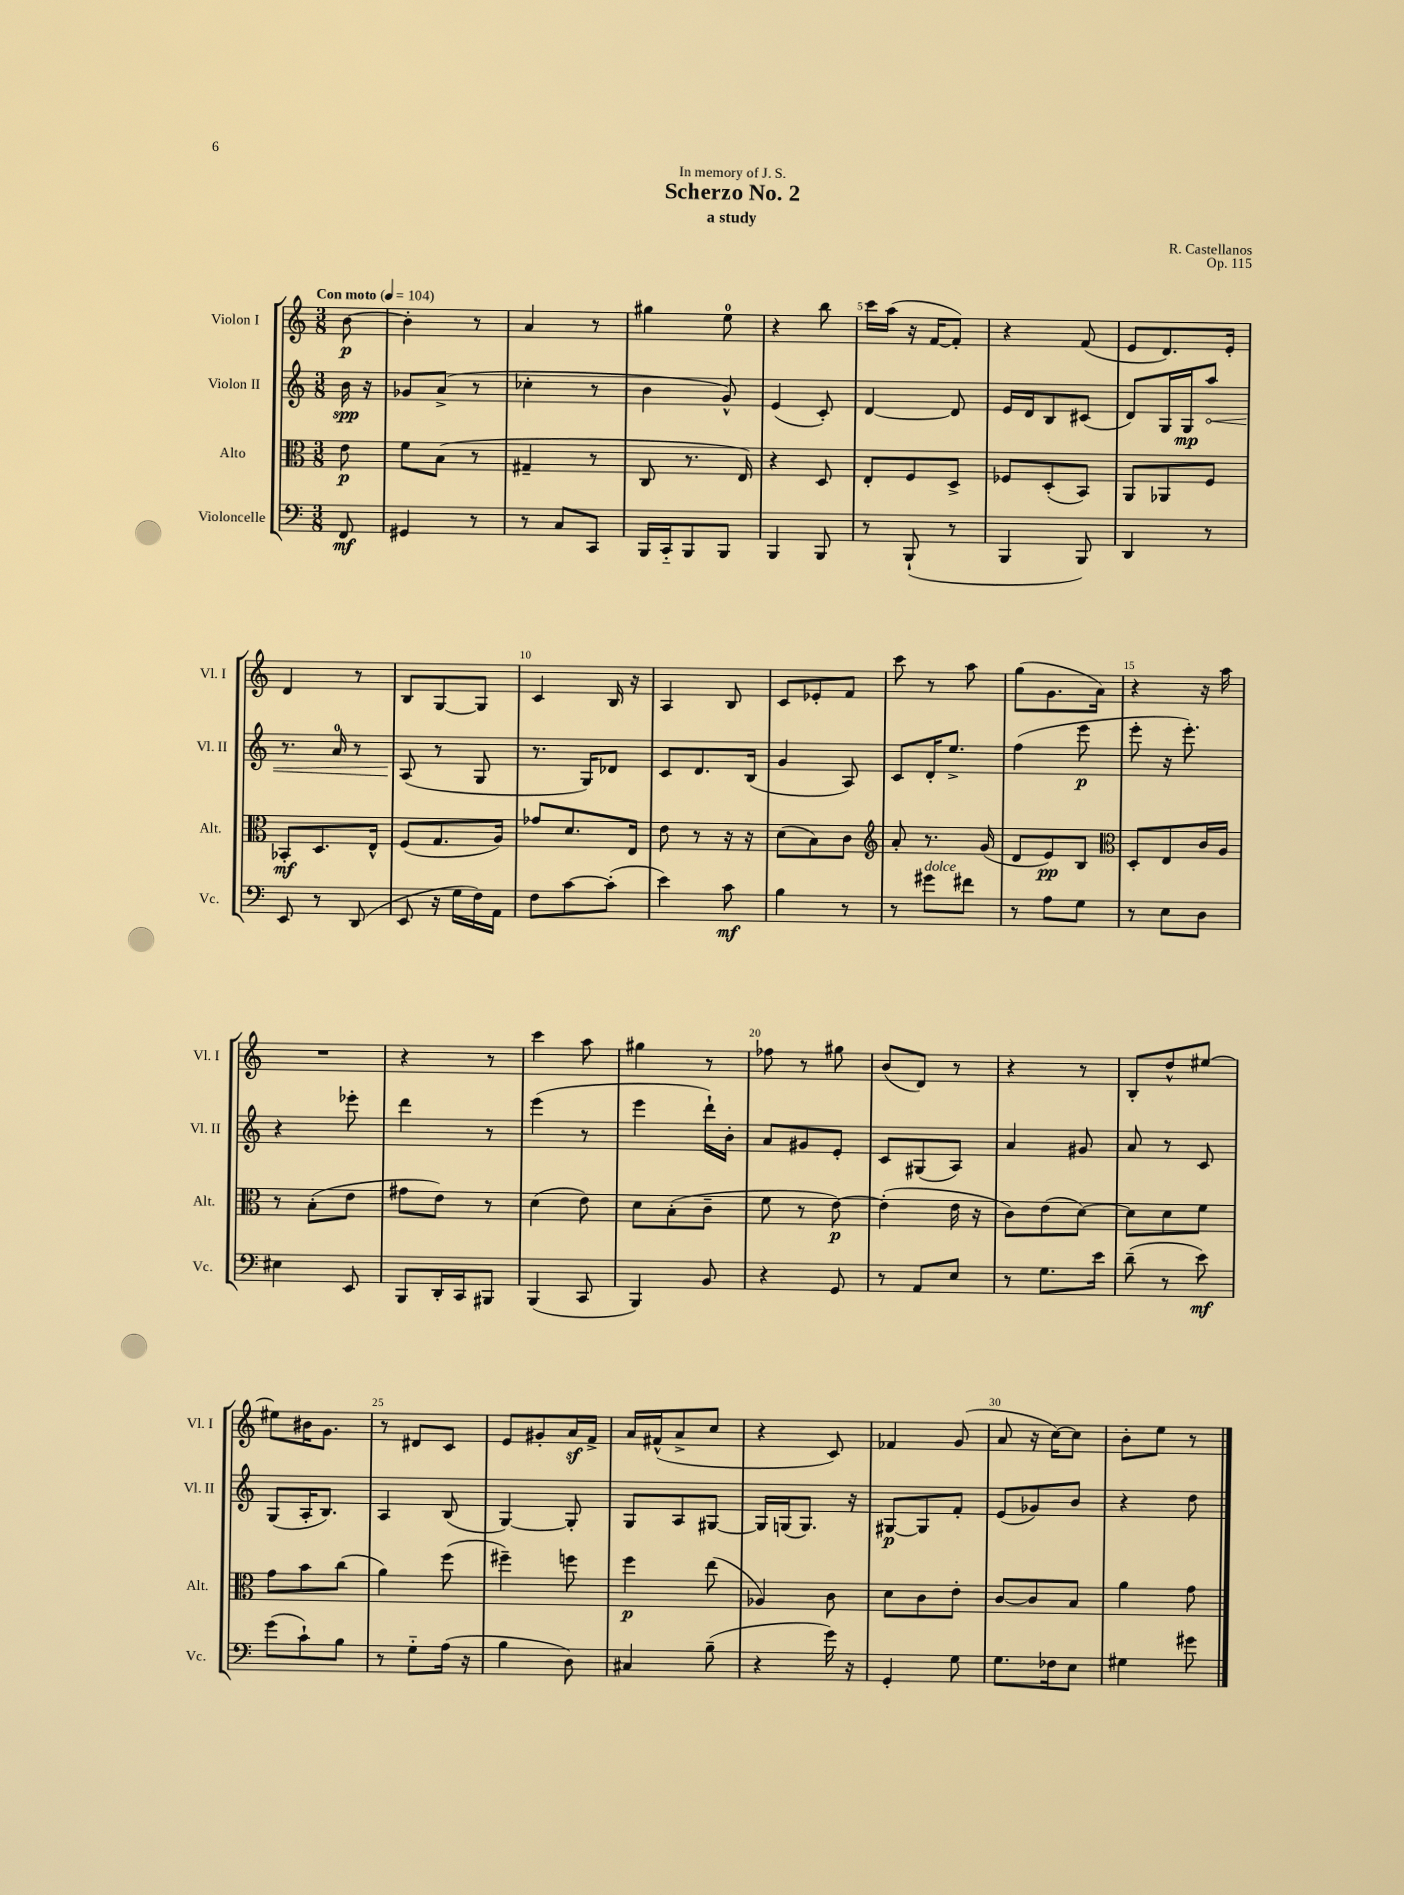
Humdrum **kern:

**kern	**kern	**kern	**kern
*staff4	*staff3	*staff2	*staff1
*clefF4	*clefC3	*clefG2	*clefG2
*k[]	*k[]	*k[]	*k[]
*M3/8	*M3/8	*M3/8	*M3/8
*MM104	*MM104	*MM104	*MM104
8FF/	8e\	16b\	[8b\
.	.	16r	.
=	=	=	=
4GG#/	8f\L	8g-/L	4b'\]
.	(8B\J	(8a^/J	.
8r	8r	8r	8r
=	=	=	=
8r	4G#~/	4cc-'\	4a/
8C/L	.	.	.
8CC/J	8r	8r	8r
=	=	=	=
16BBB/LL	8C/	4b\	4gg#\
16CC'~/J	.	.	.
8BBB/	8.r	.	.
8BBB/J	.	8g^^/)	8ee\
.	16E/)	.	.
=	=	=	=
4BBB/	4r	(4e/	4r
8BBB/	8D/	8c'/)	8bb\
=	=	=	=
8r	8E'/L	[4d/	16ccc\LL
.	.	.	(16aa\JJ
(8BBB`/	8F/	.	16r
.	.	.	[16f/LK
8r	8D^/J	8d/]	8f'/]J)
=	=	=	=
4BBB/	8F-/L	16e/LL	4r
.	.	16d/J	.
.	(8D'/	8B/	.
8BBB/)	8BB/J)	(8c#/J	(8f/
=	=	=	=
4DD/	8AA/L	8d/L)	8e/L
.	8AA-/	16G/L	8.d/)
.	.	16G/J	.
8r	8F/J	8aa/J	.
.	.	.	16e'/Jk
=	=	=	=
8EE/	8BB-'/L	8.r	4d/
8r	8.D/	.	.
.	.	16a/	.
(8DD/	.	8r	8r
.	16E^^/Jk	.	.
=	=	=	=
8EE/	(8F/L	(8A/	8B/L
16r	8.G/	8r	[8G/
16G\LL	.	.	.
16F\)	.	8G/	8G/]J
16AA\JJ	16A/Jk)	.	.
=	=	=	=
8F\L	8g-/L	8.r	4c/
[8c\	8.d/	.	.
.	.	16G/LK)	.
(8c'\]J	.	8d-/J	16B/
.	16E/Jk	.	16r
=	=	=	=
4e\)	8e\	8c/L	4A/
.	8r	8.d/	.
8c\	16r	.	8B/
.	16r	(16B/Jk	.
=	=	=	=
4B\	(8d\L	4g/	8c/L
.	8B\)	.	8e-'/
8r	8c\J	8A/)	8f/J
=	=	=	=
*	*clefG2	*	*
8r	8a'/	8c/L	8ccc\
8g#\L	8.r	16d'/K	8r
.	.	8.ee^/J	.
8f#\J	.	.	8aa\
.	(16g/	.	.
=	=	=	=
8r	8d/L	(4ff\	(8gg\L
8A\L	8e/)	.	8.g\
8G\J	8B/J	8eee\	.
.	.	.	16a\Jk)
=	=	=	=
*	*clefC3	*	*
8r	8D'/L	8eee'\	4r
8E\L	8E/	16r	.
.	.	8.eee'\)	.
8D\J	16c/L	.	16r
.	16A/JJ	.	16aa\
=	=	=	=
4E#\	8r	4r	4.r
.	(8B'\L	.	.
8EE/	8e\J	8eee-'\	.
=	=	=	=
8BBB/L	8g#\L	4ddd\	4r
16DD'/L	8e\J)	.	.
16CC/J	.	.	.
8BBB#/J	8r	8r	8r
=	=	=	=
(4BBB/	(4d\	(4eee\	4ccc\
8CC/	8e\)	8r	8aa\
=	=	=	=
4BBB/)	8d\L	4eee\	4gg#\
.	(8B'\	.	.
8BB/	8c~\J	16ddd`\LL)	8r
.	.	16b'\JJ	.
=	=	=	=
4r	8f\	8a/L	8ff-\
.	8r	8g#/	8r
8GG/	[8e\)	8e'/J	8gg#\
=	=	=	=
8r	(4e'\]	8c/L	(8b/L
8AA/L	.	(8G#/	8d/J)
8E/J	16e\	8A/J)	8r
.	16r	.	.
=	=	=	=
8r	8c\L)	4a/	4r
8.G\L	(8e\	.	.
.	[8d\J)	8g#/	8r
16e\Jk	.	.	.
=	=	=	=
(8d~\	8d\]L	8a/	8B'/L
8r	8d\	8r	8dd^^/
8e\)	8f\J	8c/	[8ee#/J
=	=	=	=
(8g\L	8g\L	(8G/L	8ee#\]L
8c`\)	8b\	16A'/K	16b#\K
.	.	8.B/J)	8.g\J
8B\J	(8cc\J	.	.
=	=	=	=
8r	4a\)	4A/	8r
8G'~\L	.	.	8d#/L
(16A\Jk	(8ff\	(8B/	8c/J
16r	.	.	.
=	=	=	=
4B\	4ff#~\)	[4G/)	8e/L
.	.	.	8g#'/
8D\)	8ff\	8G'/]	16a/L
.	.	.	16f^/JJ
=	=	=	=
4C#/	4ff\	8G/L	16a/LL
.	.	.	(16f#^^/J
.	.	8A/	8a^/
(8B~\	(8ee\	[8G#/J	8cc/J
=	=	=	=
4r	4A-/)	16G#/]LL	4r
.	.	(16G/J	.
.	.	8.G/J)	.
16g\)	8c\	.	8c/)
16r	.	16r	.
=	=	=	=
4GG'/	8d\L	[8G#/L	4f-/
.	8c\	8G#/]	.
8G\	8e'\J	8f'/J	(8g/
=	=	=	=
8.G\L	[8c/L	(8e/L	8a/
.	8c/]	8g-/)	16r
16F-\k	.	.	[16cc\LK)
8E\J	8B/J	8b/J	8cc\]J
=	=	=	=
4G#\	4a\	4r	8b'\L
.	.	.	8ee\J
8g#\	8g\	8dd\	8r
==	==	==	==
*-	*-	*-	*-
